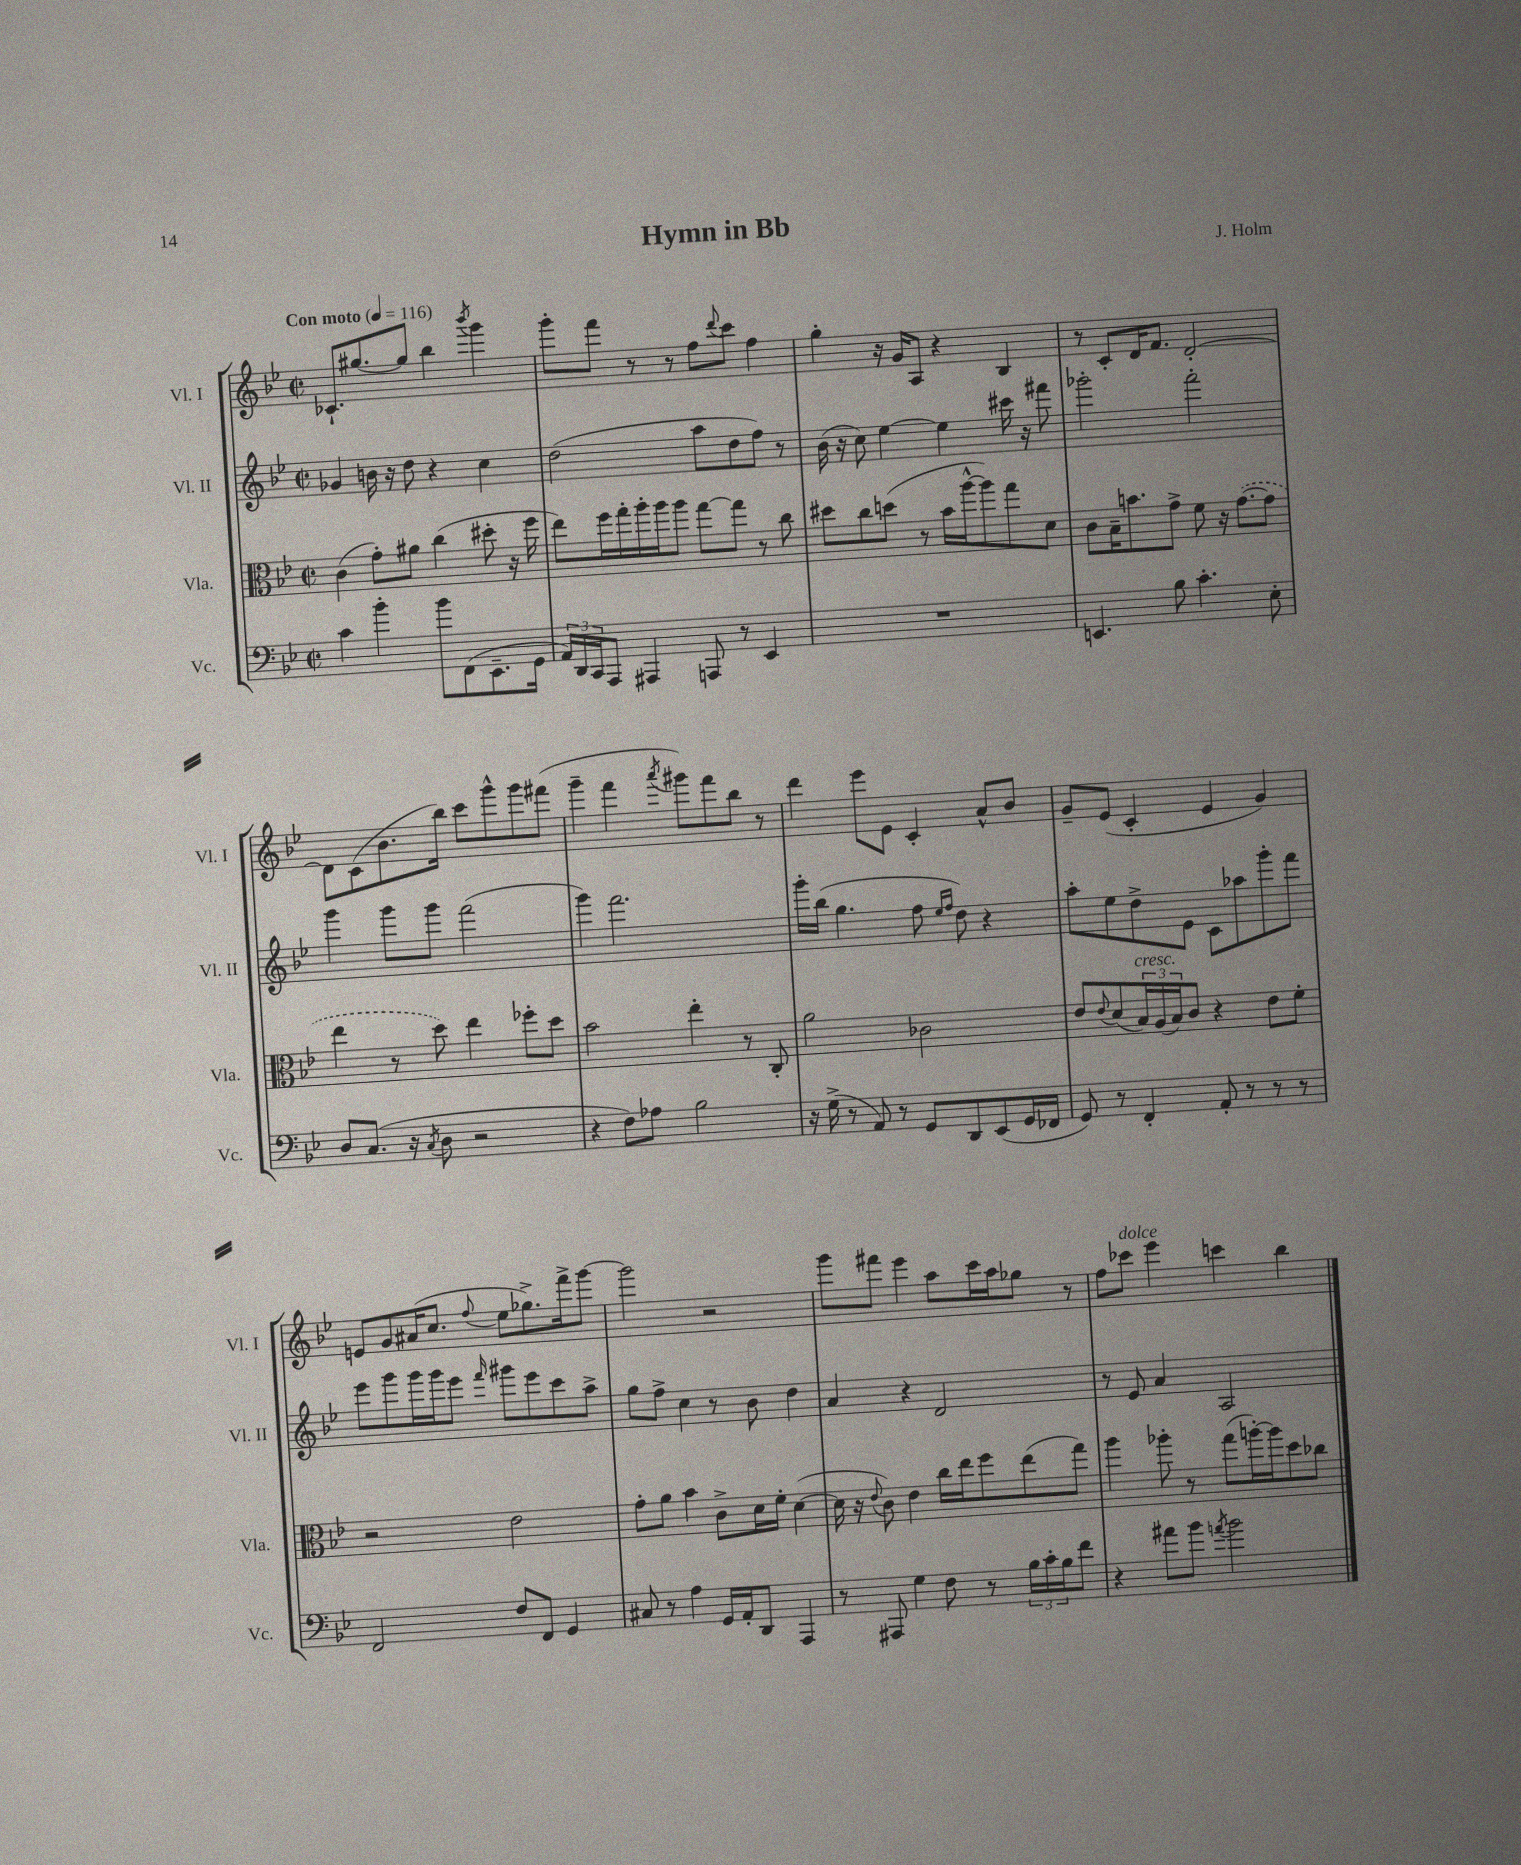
\header { title = "Hymn in Bb" composer = "J. Holm" }
<<
\new StaffGroup <<
\new Staff = "s0" \with { instrumentName = "Vl. I" shortInstrumentName = "Vl. I" } {
    \clef treble \key bes \major \defaultTimeSignature \time 2/2 \tempo "Con moto" 4 = 116
    ces'8.-! gis''8.~ gis''8 bes''4 \acciaccatura { bes'''8 } g'''4 |
    g'''8-. f'''8 r8 r8 f''8 \appoggiatura { d'''8 } c'''8 f''4 |
    g''4-. r16 g'16 a8 r4 bes4 |
    r8 c'8-. d'16 f'8. d'2~-. |
    d'8 c'8( bes'8. bes''16) c'''8 g'''8-^ g'''8 fis'''8( |
    g'''4-- f'''4 \acciaccatura { a'''8 } gis'''8) f'''8 bes''8 r8 |
    d'''4 ees'''8 ees'8 c'4-. a'8-^ bes'8 |
    g'8-- ees'8( c'4-. ees'4 g'4) |
    e'8 g'8 ais'16( c''8. \appoggiatura { f''8 } ees''8 ges''8.->) f'''16-> g'''8~ |
    g'''2 r2 |
    g'''8 fis'''8 ees'''4 a''8 c'''16 a''16 ges''8 r8 |
    f''8 ces'''8^\markup { \italic "dolce" } ees'''4 c'''4 bes''4 \bar "|." |
}
\new Staff = "s1" \with { instrumentName = "Vl. II" shortInstrumentName = "Vl. II" } {
    \clef treble \key bes \major \defaultTimeSignature \time 2/2
    ges'4 b'16 r16 d''8 r4 c''4 |
    d''2( a''8 d''8 f''8) r8 |
    bes'16( r16 c''8) ees''4~ ees''4 cis'''16 r16 fis'''8 |
    ges'''2-. f'''2-. |
    g'''4 g'''8 g'''8 f'''2( |
    g'''4) f'''2. |
    g'''16-. bes''16( g''4. f''8 \grace { ees''16 f''16 } d''8) r4 |
    a''8-. ees''8 d''8-> ees'8 c'8 aes''8 g'''8-. f'''8 |
    ees'''8 g'''8 g'''16 g'''16 ees'''8 \grace { f'''16 } gis'''8 ees'''8 c'''8 a''8-> |
    g''8 f''8-> c''4 r8 bes'8 d''4 |
    a'4 r4 d'2 |
    r8 ees'8 a'4 a2 \bar "|." |
}
\new Staff = "s2" \with { instrumentName = "Vla." shortInstrumentName = "Vla." } {
    \clef alto \key bes \major \defaultTimeSignature \time 2/2
    c'4( g'8-.) ais'8 c''4( dis''8-. r16 f''16 |
    ees''8) f''16 g''16-. a''16-. a''16 a''8 g''8~ g''8 r8 c''8 |
    dis''8 c''8 d''8( r8 bes'16 a''16~-^ a''8) g''8 d'8 |
    c'8 bes16-- b'8. g'8-> f'8 r16 \once \slurDashed g'8.~( g'8 |
    ees''4 r8 d''8) ees''4 fes''8-. d''8 |
    bes'2 ees''4-. r8 c8-. |
    a'2 ces'2 |
    ees'8 \appoggiatura { ees'8 } d'8( \tuplet 3/2 { bes16^\markup { \italic "cresc." }) a16( bes16) } c'8 r4 ees'8 f'8-. |
    r2 ees'2 |
    g'8-. a'8 bes'4 c'8-> d'16 f'16-. d'4~( |
    d'16 r16 \appoggiatura { ees'8 } c'8) ees'4 c''16 ees''16 f''8 ees''8( g''8) |
    a''4 aes''8-. r8 g''8( a''16~-.) a''16 d''8 ces''8 \bar "|." |
}
\new Staff = "s3" \with { instrumentName = "Vc." shortInstrumentName = "Vc." } {
    \clef bass \key bes \major \defaultTimeSignature \time 2/2
    c'4 bes'4-. bes'8 f,8( ees,8.-- g,16 |
    \tuplet 3/2 { a,16) d,16 c,16 } a,,8 ais,,4 a,,8 r8 ees,4 |
    R1 |
    e,4. bes8 c'4.-. ees8-. |
    d8 c8.( r16 \acciaccatura { c8 } d8 r2 |
    r4 f8) aes8 bes2 |
    r16 g16->( r8 a,8) r8 g,8 d,8 ees,8( g,16 fes,16 |
    g,8) r8 f,4-. a,8-. r8 r8 r8 |
    f,2 f8 f,8 g,4 |
    cis8 r8 a4 g,16 a,16-. d,8 a,,4 |
    r8 ais,,8 g4 f8 r8 \tuplet 3/2 { bes16 c'16-. bes16 } f'8 |
    r4 ais'8 bes'8 \acciaccatura { a'8 } bes'2 \bar "|." |
}
>>
>>
\layout { \context { \Score \remove "Bar_number_engraver" } }
